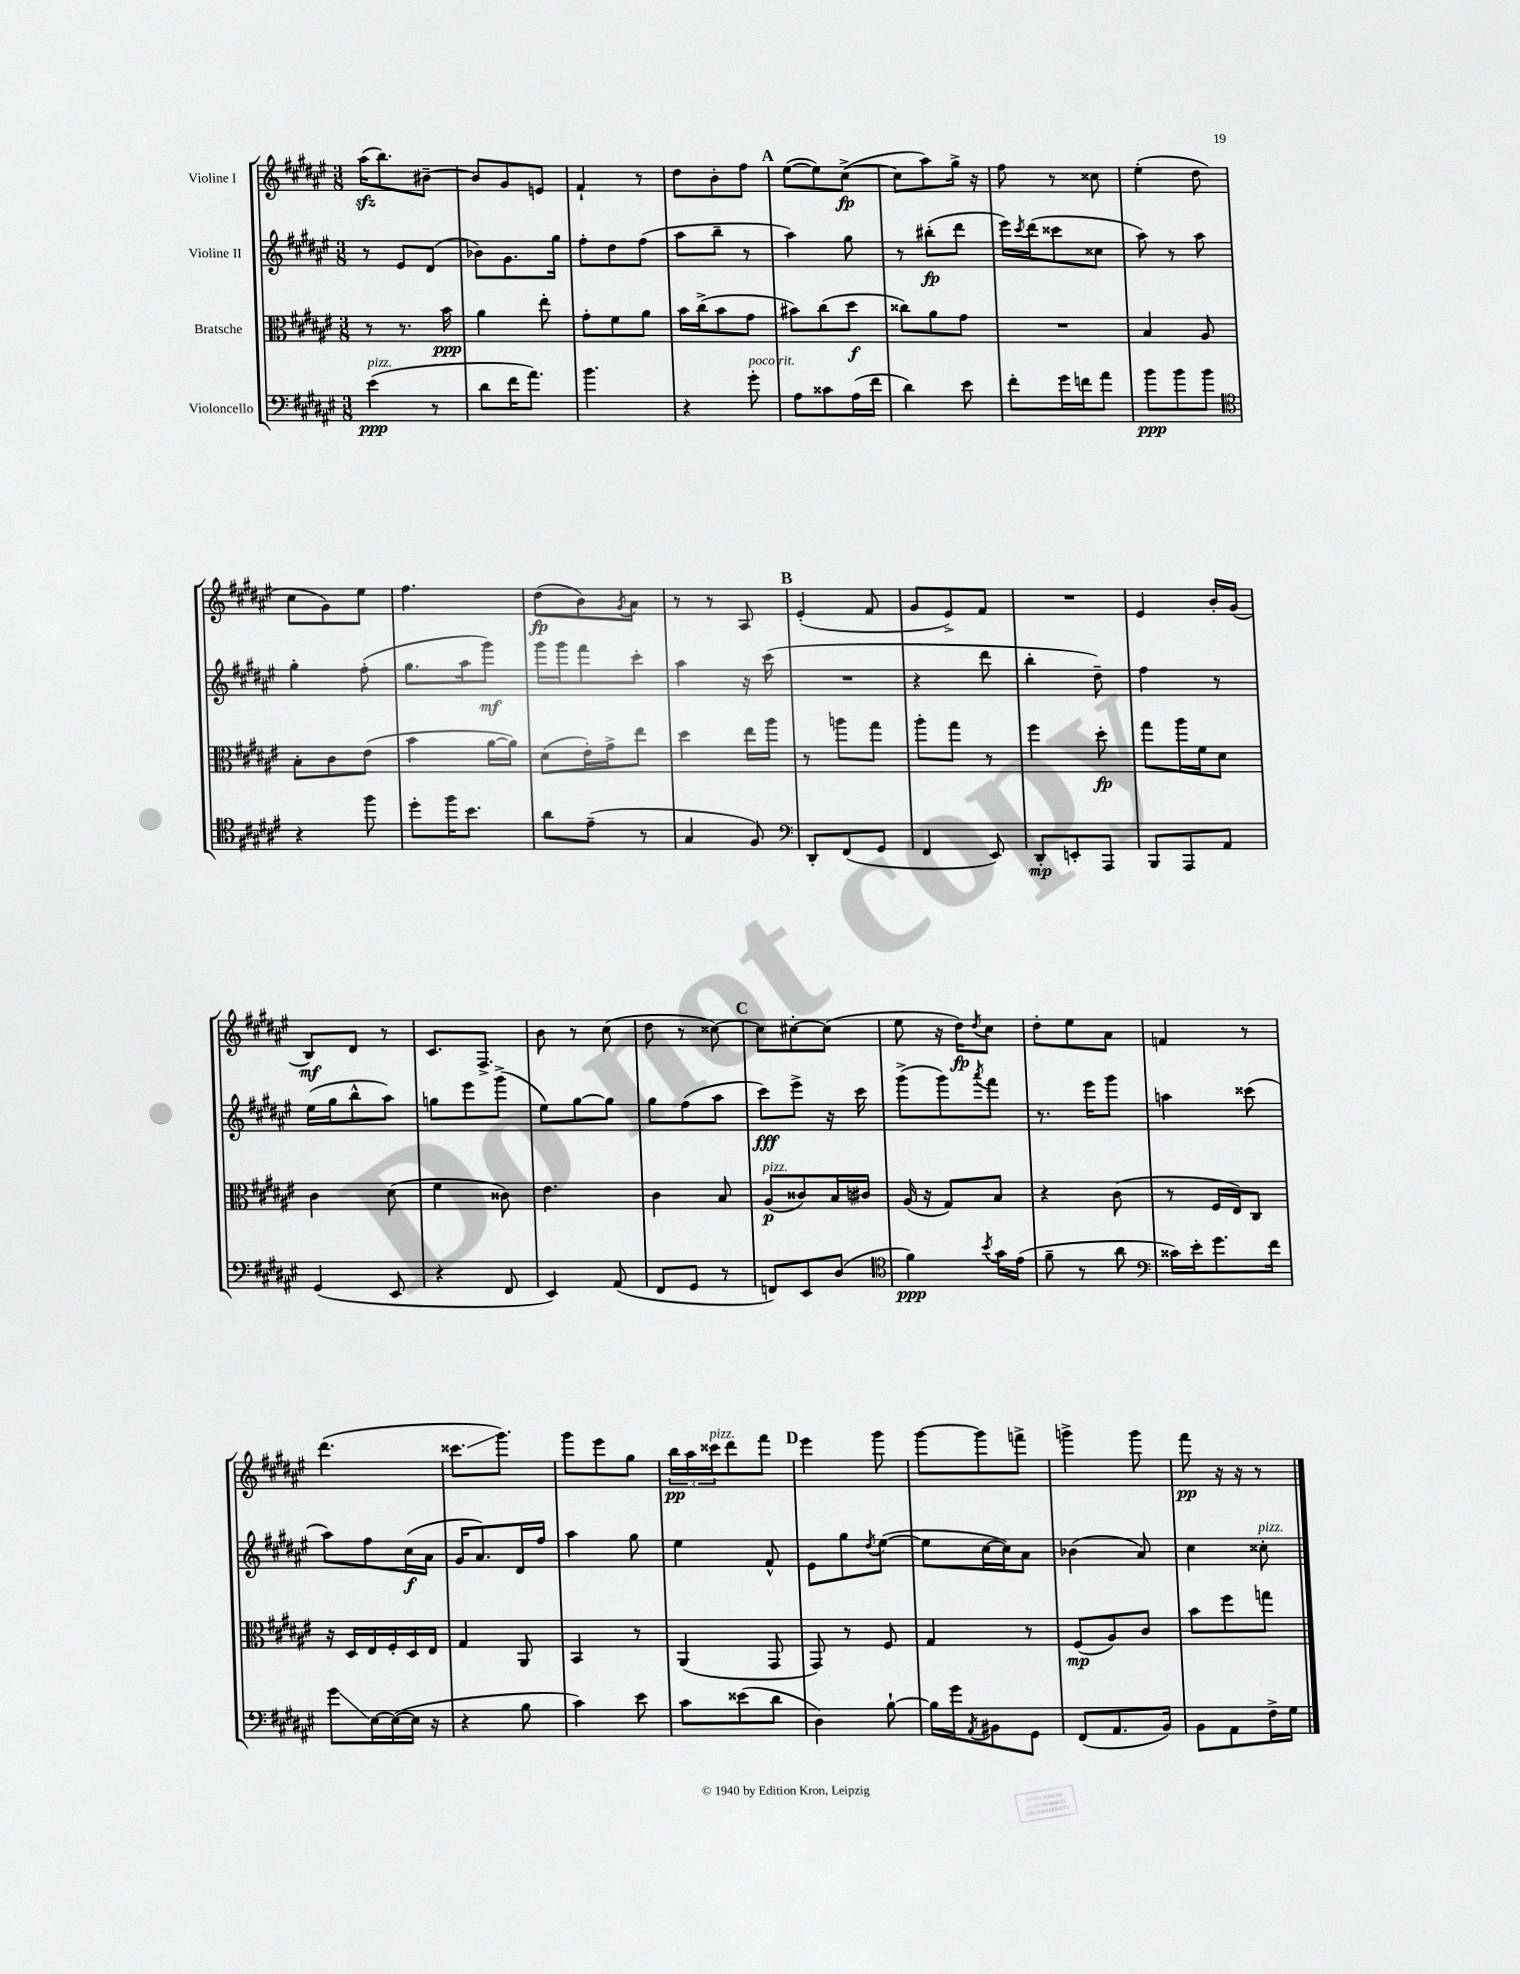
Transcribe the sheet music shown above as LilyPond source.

<<
\new StaffGroup <<
\new Staff = "s0" \with { instrumentName = "Violine I" } {
    \clef treble \key fis \major \numericTimeSignature \time 3/8
    ais''16\sfz( b''8.) bis'8~-- |
    bis'8 gis'8 e'8 |
    fis'4-! r8 |
    dis''8 b'8-. fis''8 |
    \mark \markup { \bold "A" } eis''8~( eis''8) cis''8~->\fp( |
    cis''8 ais''8) gis''16-> r16 |
    fis''8 r8 cisis''8 |
    eis''4-.( dis''8 |
    cis''8 gis'8) eis''8 |
    fis''4. |
    dis''8\fp( b'8) \acciaccatura { gis'8 } ais'8 |
    r8 r8 ais8 |
    \mark \markup { \bold "B" } eis'4-.( fis'8 |
    gis'8 eis'8->) fis'8 |
    R4. |
    eis'4 b'16-. gis'16( |
    b8\mf) dis'8 r8 |
    cis'8. fis8.-> |
    b'8 r8 cis''8( |
    dis''8 r8 cisis''8~) |
    \mark \markup { \bold "C" } cisis''8 cis''8~-. cis''8( |
    eis''8 r16 dis''16\fp) \acciaccatura { dis''8 } cis''8 |
    dis''8-. eis''8 ais'8 |
    f'4 r8 |
    dis'''4.( |
    cisis'''8.\glissando gis'''8.) |
    gis'''8 eis'''8 gis''8 |
    \tuplet 3/2 { b''16\pp ais''16 cisis'''16^\markup { \italic "pizz." } } dis'''8 fis'''8 |
    \mark \markup { \bold "D" } eis'''4 gis'''8 |
    gis'''8~ gis'''8 f'''8-> |
    g'''4-> g'''8 |
    fis'''8\pp r16 r16 r8 \bar "|." |
}
\new Staff = "s1" \with { instrumentName = "Violine II" } {
    \clef treble \key fis \major \numericTimeSignature \time 3/8
    r8 eis'8 dis'8( |
    bes'8) gis'8. gis''16 |
    fis''8-. dis''8 fis''8( |
    ais''8 b''8-- r8 |
    \mark \markup { \bold "A" } ais''4) gis''8 |
    r8 bis''8-.\fp( dis'''8 |
    eis'''16) \acciaccatura { cis'''8 } dis'''16( cisis'''8 cisis''8 |
    ais''8) r8 ais''8 |
    gis''4-. fis''8-.( |
    gis''8. ais''16 gis'''8\mf) |
    gis'''16 gis'''16 fis'''8 cis'''8-. |
    ais''4 r16 cis'''16( |
    \mark \markup { \bold "B" } R4. |
    r4 dis'''8 |
    b''4-. dis''8--) |
    fis''4 r8 |
    eis''16( gis''16 b''8-^ ais''8) |
    g''8 eis'''8 gis'''8->( |
    eis''8) gis''8~ gis''8 |
    gis''8 fis''8( ais''8 |
    \mark \markup { \bold "C" } cis'''8\fff) eis'''8-> r16 cis'''16 |
    gis'''8->( gis'''8) \acciaccatura { ais'''8 } fis'''8 |
    r8. eis'''16 gis'''8 |
    a''4 cisis'''8( |
    ais''8) fis''8 cis''16\f( ais'16 |
    gis'16 ais'8.) dis'16 fis''16 |
    ais''4 gis''8 |
    eis''4 fis'8-^ |
    \mark \markup { \bold "D" } eis'8 gis''8 \acciaccatura { dis''8 } eis''8~( |
    eis''8 cis''16~ cis''16) ais'8 |
    bes'4( ais'8) |
    cis''4 cisis''8-.^\markup { \italic "pizz." } \bar "|." |
}
\new Staff = "s2" \with { instrumentName = "Bratsche" } {
    \clef alto \key fis \major \numericTimeSignature \time 3/8
    r8 r8. b'16\ppp |
    ais'4 eis''8-. |
    gis'8-. fis'8 ais'8 |
    b'16 cis''16->( b'8 gis'8 |
    \mark \markup { \bold "A" } bis'8) cis''8( dis''8\f |
    cisis''8) ais'8 gis'8 |
    R4. |
    b4 ais8 |
    b8-. cis'8 eis'8( |
    b'4 ais'16~ ais'16) |
    dis'8( eis'16-.) gis'16-> eis''8 |
    dis''4 eis''16 ais''16 |
    \mark \markup { \bold "B" } r8 a''8 gis''8 |
    ais''8-. gis''8 r8 |
    fis''4 dis''8-.\fp |
    gis''8 ais''16 fis'16 dis'8 |
    cis'4 dis'8( |
    fis'4 cisis'8) |
    eis'4. |
    cis'4 b8 |
    \mark \markup { \bold "C" } ais8\p^\markup { \italic "pizz." }( cisis'8) b16 cis'16 |
    ais16( r16 gis8) b8 |
    r4 cis'8( |
    r8 fis16 eis16) cis8 |
    r16 dis16 eis16 fis16-. dis16 eis16 |
    gis4 ais,8 |
    b,4 r8 |
    ais,4( gis,8 |
    \mark \markup { \bold "D" } gis,8) r8 fis8 |
    gis4 r8 |
    fis8\mp( ais8) cis'8 |
    b'8 fis''8 g''8 \bar "|." |
}
\new Staff = "s3" \with { instrumentName = "Violoncello" } {
    \clef bass \key fis \major \numericTimeSignature \time 3/8
    eis'4\ppp^\markup { \italic "pizz." }( r8 |
    dis'8 fis'16 ais'8.) |
    b'4. |
    r4 gis'8-.^\markup { \italic "poco rit." } |
    \mark \markup { \bold "A" } ais8 cisis'8 ais16( fis'16 |
    dis'4) eis'8 |
    fis'8-. gis'16 f'16 ais'8 |
    b'8\ppp b'8 b'8 |
    \clef tenor r4 fis''8 |
    dis''8-. fis''16 b'8. |
    ais'8 eis'8--( r8 |
    gis4 fis8) |
    \mark \markup { \bold "B" } \clef bass dis,8-. fis,8( gis,8 |
    fis,4 eis,8) |
    dis,8-.\mp e,8-. ais,,8 |
    b,,8 ais,,8 ais,8 |
    gis,4( eis,8 |
    r4 fis,8 |
    eis,4) ais,8( |
    fis,8 gis,8 r8 |
    \mark \markup { \bold "C" } f,8) eis,8 dis8( |
    \clef tenor fis'4\ppp) \acciaccatura { b'8 } gis'16 eis'16( |
    fis'8-- r8 ais'8 |
    \clef bass cisis'16) eis'16-. gis'8. fis'16 |
    gis'8\glissando eis16~ eis16~( eis16 r16 |
    r4 b8 |
    cis'4) eis'8 |
    cis'8 eisis'8( dis'8 |
    \mark \markup { \bold "D" } dis4) b8~-! |
    b16 gis'16 \acciaccatura { ais,8 } bis,8 gis,8 |
    fis,8( ais,8. b,16) |
    b,8 ais,8 fis16-> gis16 \bar "|." |
}
>>
>>
\layout { \context { \Score \remove "Bar_number_engraver" } }
